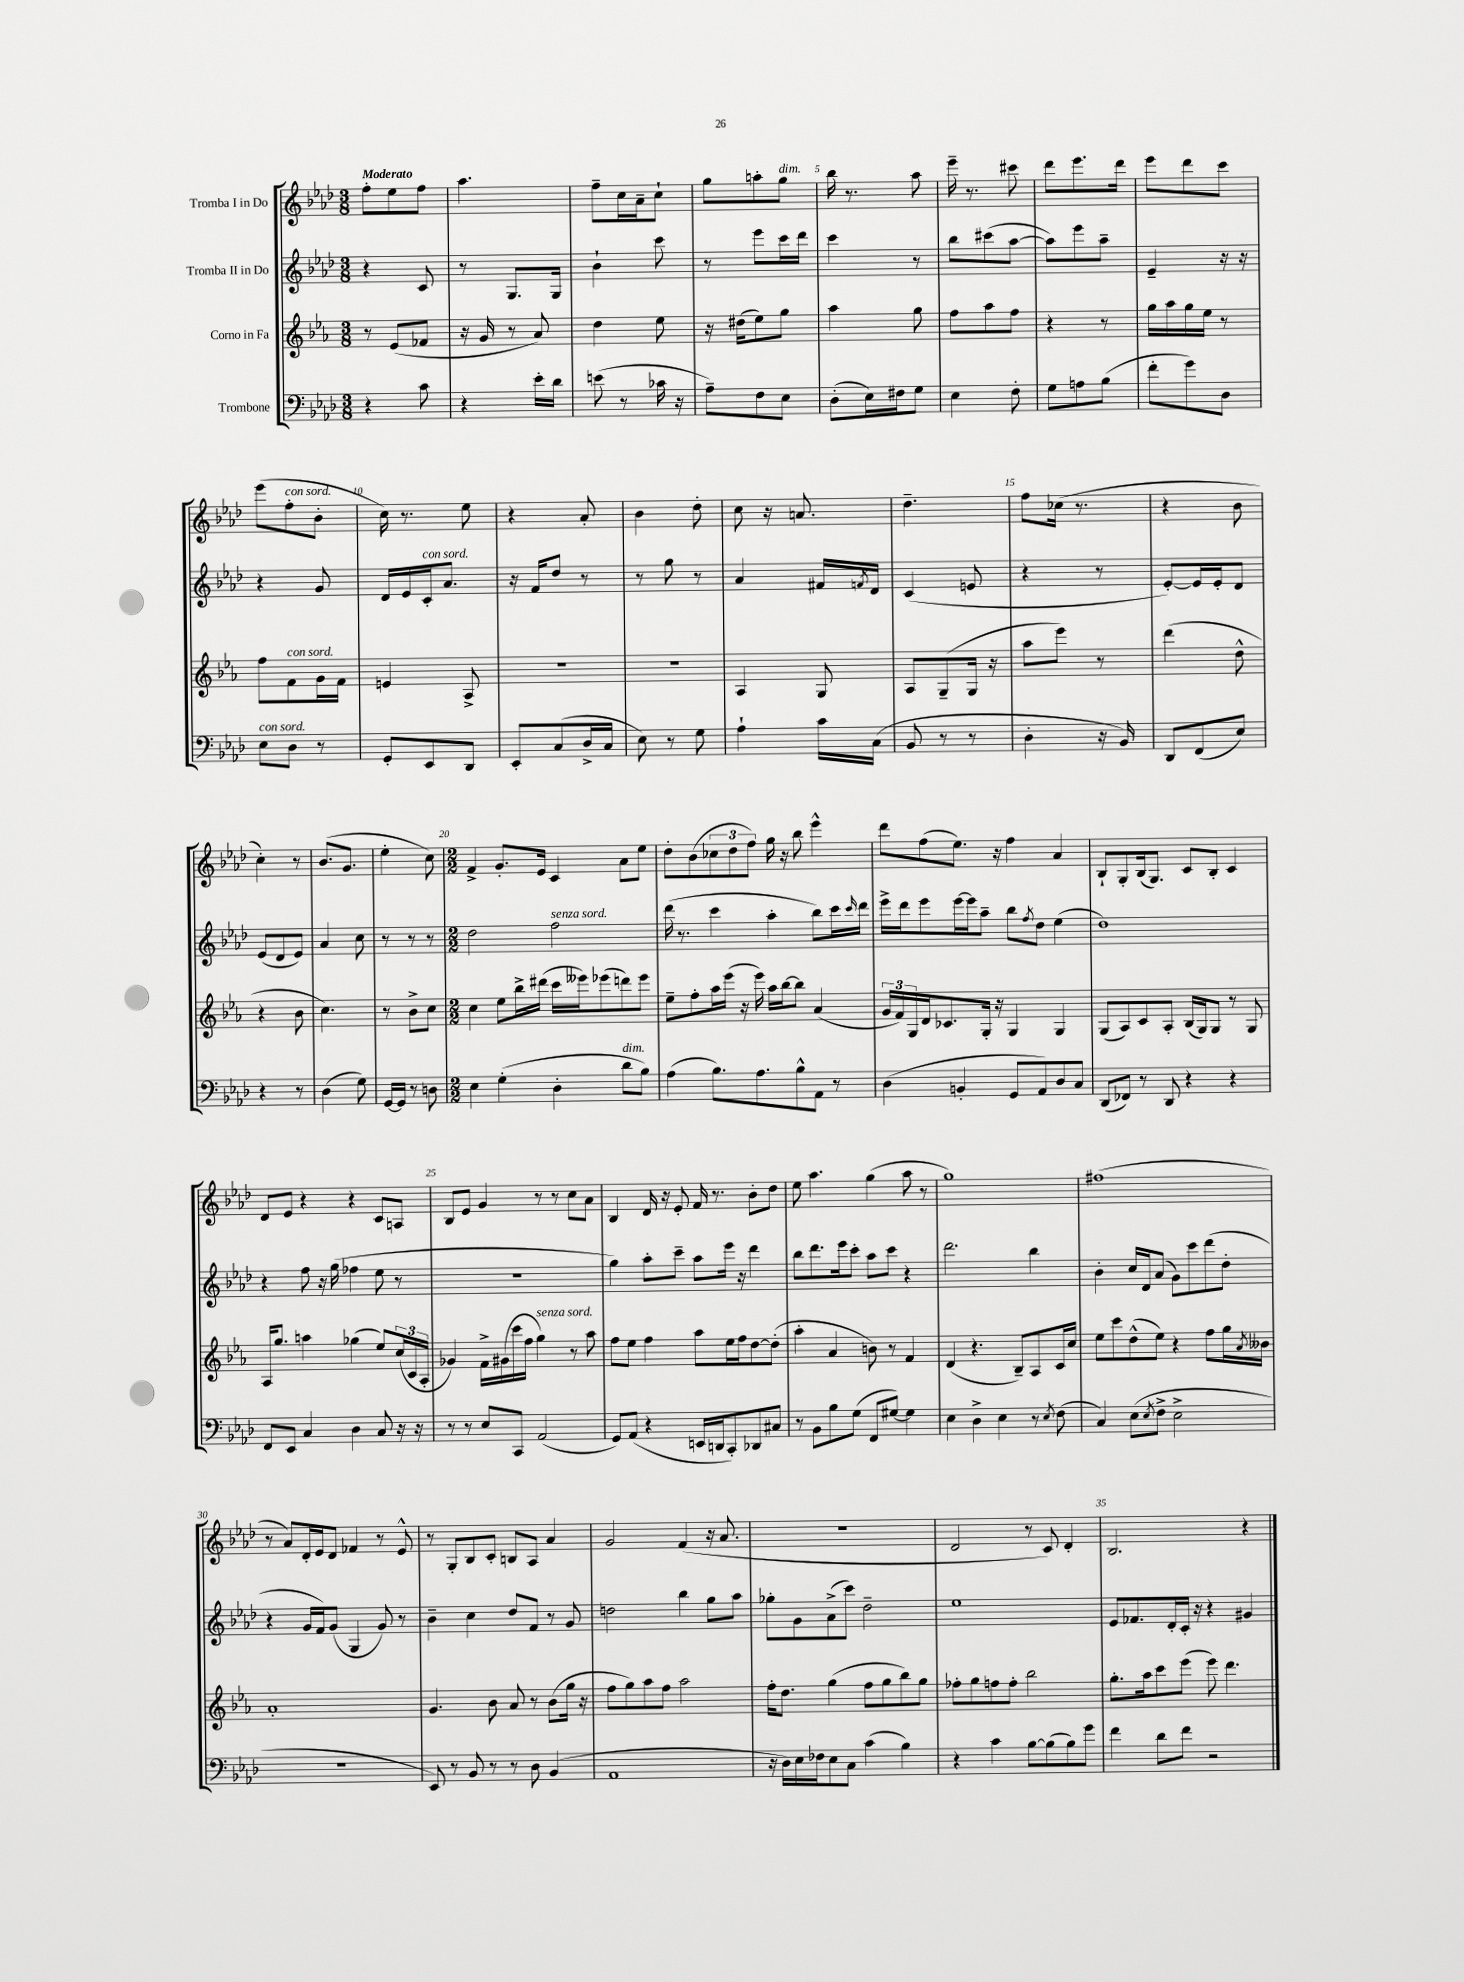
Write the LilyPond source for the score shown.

<<
\new StaffGroup <<
\new Staff = "s0" \with { instrumentName = "Tromba I in Do" } {
    \clef treble \key aes \major \numericTimeSignature \time 3/8 \tempo "Moderato"
    f''8-. ees''8 f''8 |
    aes''4. |
    f''8-- c''16 aes'16-- c''8-! |
    g''8 a''8-. g''8^\markup { \italic "dim." } |
    bes''16 r8. aes''8 |
    ees'''16-- r8. cis'''8 |
    des'''8 ees'''8. des'''16 |
    ees'''8 des'''8 c'''8 |
    ees'''8( f''8-.^\markup { \italic "con sord." } bes'8-. |
    c''16) r8. ees''8 |
    r4 aes'8-. |
    bes'4 des''8-. |
    c''8 r16 a'8. |
    des''4.-- |
    f''8 ces''16( r8. |
    r4 bes'8 |
    c''4-.) r8 |
    bes'8.( g'8. |
    ees''4-. c''8) |
    \numericTimeSignature \time 2/2 f'4-> g'8.-. ees'16 c'4 aes'8 ees''8 |
    des''8-. bes'8( \tuplet 3/2 { ces''8 des''8 f''8) } g''16 r16 bes''8 ees'''4-^ |
    des'''8 f''8( ees''8.) r16 f''4 aes'4 |
    bes8-! g8-. bes16( g8.) c'8 bes8-. c'4 |
    des'8 ees'8 r4 r4 c'8 a8 |
    bes8 ees'8 g'4 r8 r8 c''8 aes'8 |
    bes4 des'16 r16 ees'8-. f'16 r8. bes'8-. des''8 |
    ees''8 aes''4. g''4( aes''8 r8 |
    g''1) |
    fis''1( |
    r8 aes'8) des'16-. ees'16 des'8 fes'4 r8 ees'8-^ |
    r8 g8-. bes8 c'8-. b8 aes8 aes'4 |
    g'2 f'4( r16 aes'8. |
    R1 |
    des'2 r8 c'8) des'4-. |
    bes2. r4 \bar "|." |
}
\new Staff = "s1" \with { instrumentName = "Tromba II in Do" } {
    \clef treble \key aes \major \numericTimeSignature \time 3/8
    r4 c'8 |
    r8 g8. g16 |
    bes'4-! c'''8 |
    r8 ees'''8 c'''16 des'''16 |
    c'''4 r8 |
    bes''8 cis'''8( aes''8~ |
    aes''8) ees'''8 aes''8-- |
    ees'4-- r16 r16 |
    r4 g'8 |
    des'16 ees'16 c'16-.^\markup { \italic "con sord." } aes'8. |
    r16 f'16 des''8 r8 |
    r8 g''8 r8 |
    aes'4 fis'16 \acciaccatura { f'8 } des'16 |
    c'4( e'8 |
    r4 r8 |
    ees'8~-.) ees'16 ees'16-. des'8 |
    ees'8( des'8 ees'8) |
    aes'4 c''8 |
    r8 r8 r8 |
    \numericTimeSignature \time 2/2 des''2 f''2^\markup { \italic "senza sord." } |
    des'''16( r8. c'''4 aes''4-. bes''8) c'''16 \grace { c'''16 } des'''16 |
    ees'''16-> des'''16 ees'''8 ees'''16~ ees'''16 aes''8-- bes''8 \acciaccatura { f''8 } des''8 ees''4( |
    des''1) |
    r4 f''8 r16 g''16( fes''4 ees''8 r8 |
    r1 |
    g''4) aes''8-. c'''8-- aes''8 ees'''16 r16 des'''4 |
    bes''8 des'''8. ees'''16 c'''8-. aes''8 c'''8 r4 |
    des'''2. bes''4 |
    bes'4-. c''16 des'16 aes'8( g'8) c'''8 des'''8( des''8-. |
    r4 g'16 f'16) g'8( g4 g'8) r8 |
    bes'4-- c''4 des''8 f'8 r8 g'8 |
    d''2 bes''4 g''8 aes''8 |
    ges''8-. g'8 aes'8->( c'''8) des''2-- |
    ees''1 |
    ees'8 fes'8. des'16-. c'16-. r16 r4 gis'4 \bar "|." |
}
\new Staff = "s2" \with { instrumentName = "Corno in Fa" } {
    \clef treble \key ees \major \numericTimeSignature \time 3/8
    r8 ees'8( fes'8 |
    r16 g'16 r8 aes'8) |
    d''4 ees''8 |
    r16 dis''16( ees''8) g''8 |
    aes''4 g''8 |
    f''8 aes''8 f''8 |
    r4 r8 |
    g''16 aes''16 g''16 ees''16 r8 |
    f''8 f'8^\markup { \italic "con sord." } g'16 f'16 |
    e'4 aes8-> |
    R4. |
    R4. |
    aes4 g8 |
    aes8 g8--( g16 r16 |
    aes''8 ees'''8) r8 |
    d'''4( d''8-^ |
    r4 bes'8 |
    c''4.) |
    r8 bes'8-> c''8 |
    \numericTimeSignature \time 2/2 c''4 ees''8 bes''16-> dis'''16( c'''16 eeses'''16) ees'''8( d'''8) ees'''8 |
    ees''8-- f''8-. aes''16 ees'''16( r16 ees'''16) aes''16 bes''16~ bes''8 aes'4( |
    \tuplet 3/2 { g'16 f'16) g16 } d'16 ces'8. g16-. r16 g4 g4 |
    g8( aes8) c'8 aes8-. bes16( g16) g8 r8 g8 |
    aes16 g''8. a''4 ges''4( ees''8) \tuplet 3/2 { c''16( c'16 aes16-. } |
    ges'4) f'16-> gis'16( c'''16 f''16 g''4^\markup { \italic "senza sord." }) r8 aes''8 |
    f''8 ees''8 f''4 aes''8 ees''16 f''16 d''8~ d''8-.( |
    aes''4-. aes'4 b'8) r8 f'4 |
    d'4( r4. bes8--) aes8 c'16 c''16 |
    ees''8 c'''8 d''8-^( ees''8) r4 f''8 g''16 \acciaccatura { aes'8 } beses'16 |
    aes'1-. |
    g'4. bes'8 aes'8 r8 bes'8( g''16 r16 |
    f''8 g''8) aes''8 f''8 aes''2 |
    f''16-. d''8. g''4( f''8 g''8 bes''8) g''8 |
    fes''8-. g''8 f''8 f''8-. bes''2 |
    g''8.-. aes''16 c'''8 ees'''8( ees'''8) d'''4. \bar "|." |
}
\new Staff = "s3" \with { instrumentName = "Trombone" } {
    \clef bass \key aes \major \numericTimeSignature \time 3/8
    r4 c'8 |
    r4 ees'16-. des'16 |
    e'8( r8 ces'16 r16 |
    aes8--) f8 ees8 |
    des8-.( ees16) fis16 g8 |
    ees4 f8-. |
    g8 a8 bes8( |
    f'8-. g'8) des8 |
    ees8^\markup { \italic "con sord." } des8 r8 |
    g,8-. ees,8 des,8 |
    ees,8-. c8( des16-> c16 |
    ees8) r8 g8 |
    aes4-! c'16 c16( |
    bes,8 r8 r8 |
    des4-. r16 bes,16) |
    des,8 f,8( ees8) |
    r4 r8 |
    des4( g8) |
    g,16~ g,16 r8 d8 |
    \numericTimeSignature \time 2/2 ees4 g4-.( des4-. des'8^\markup { \italic "dim." } bes8) |
    aes4( bes8.) aes8. bes8-^ aes,8 r8 |
    des4( b,4-. g,8 aes,8) des8 c8 |
    des,8( fes,8) r8 des,8 r4 r4 |
    f,8 ees,8 c4 des4 c8 r16 r16 |
    r8 r8 ees8 c,8 aes,2( |
    g,8) aes,8( r4 e,16 d,16 c,8-.) des,8 cis8 |
    r8 bes,8 bes8 g8( f,8 gis8~) gis4 |
    ees4 des4-> ees4 r8 \acciaccatura { ees8 } f8( |
    c4) ees8( \acciaccatura { ees8 } f8-> ees2-> |
    r1 |
    ees,8) r8 bes,8 r8 r8 des8 bes,4( |
    aes,1 |
    r16 des16) ees16 fes16 ees8 c8 c'4( bes4) |
    r4 c'4 bes8~ bes8( bes8) g'8 |
    f'4 des'8 f'8 r2 \bar "|." |
}
>>
>>
\layout { \context { \Score \override BarNumber.break-visibility = ##(#f #t #t) barNumberVisibility = #(every-nth-bar-number-visible 5) } }
